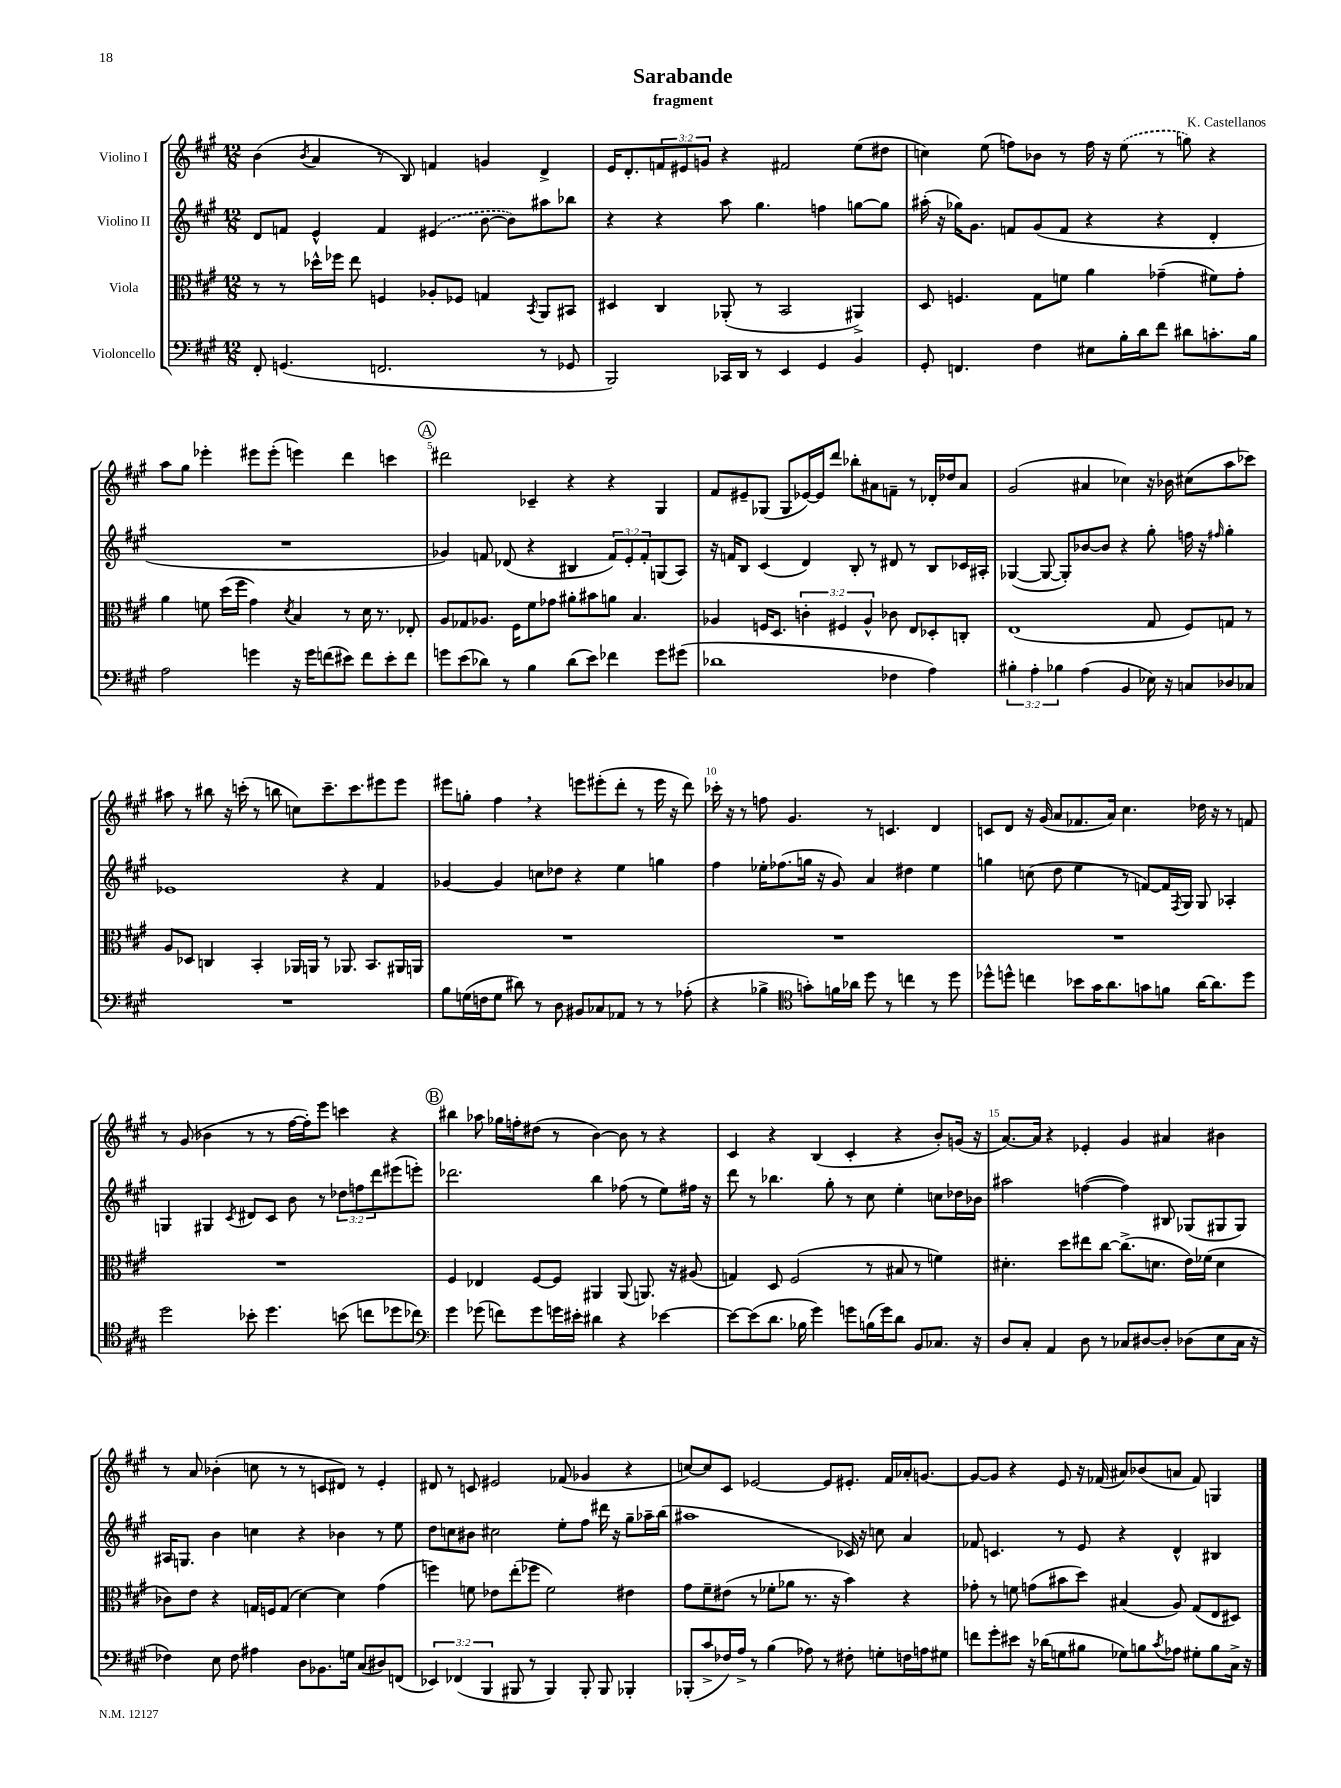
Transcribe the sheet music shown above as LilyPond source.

\header { title = "Sarabande" composer = "K. Castellanos" subtitle = "fragment" }
<<
\new StaffGroup <<
\new Staff = "s0" \with { instrumentName = "Violino I" } {
    \clef treble \key a \major \numericTimeSignature \time 12/8 \override Staff.TupletNumber.text = #tuplet-number::calc-fraction-text
    b'4( \acciaccatura { b'8 } a'4 r8 b8) f'4 g'4 d'4-> |
    e'16 d'8.-. \tuplet 3/2 { f'8 eis'8 g'8 } r4 fis'2 e''8( dis''8 |
    c''4) e''8( f''8) bes'8 r8 f''16 r16 \once \slurDashed e''8( r8 g''8) r4 |
    a''8 gis''8 ees'''4-. eis'''8 eis'''8-.( e'''4) d'''4 c'''4 |
    \mark \markup { \circle "A" } dis'''2 ces'4-- r4 r4 gis4 |
    fis'8 eis'8-- ges8( ges8 ees'16~) ees'16 d'''8 bes''8-. ais'8 f'8-- r8 des'16-. des''16 ais'8 |
    gis'2( ais'4 ces''4) r16 bes'16 cis''8( a''8 ces'''8) |
    ais''8 r8 bis''8 r16 c'''16-.( r8 b''8 c''8) c'''8.-- c'''8. eis'''8 eis'''8 |
    eis'''8 g''8-. fis''4 \breathe r4 e'''8 eis'''8-.( d'''8-. r8 eis'''16 r16 d'''8) |
    ces'''16-. r16 r8 f''8 gis'4. r8 c'4. d'4 |
    c'8 d'8 r16 gis'16( a'8 fes'8. a'16) cis''4. des''16 r16 r8 f'8 |
    r8 gis'8( bes'4 r8 r8 fis''16~ fis''16-.) e'''8 c'''4 r4 |
    \mark \markup { \circle "B" } bis''4 aes''8 ges''16 f''16-. dis''8( r8 b'4~) b'8 r8 r4 |
    cis'4 r4 b4( cis'4-. r4 b'8-.) g'16( r16 |
    a'8.~) a'16 r4 ees'4-. gis'4 ais'4 bis'4 |
    r8 a'8 bes'4-.( c''8 r8 r8 c'8 dis'8) r8 e'4-. |
    dis'8 r8 c'8 eis'2 fes'8( ges'4 r4 |
    c''8~) c''8 cis'8 ees'2~ ees'8 eis'8.-. fis'16 aes'16-. g'8.~ |
    g'8~ g'8 r4 e'8 r16 fes'16( ais'8) bes'8( a'8 fes'8) g4 \bar "|." |
}
\new Staff = "s1" \with { instrumentName = "Violino II" } {
    \clef treble \key a \major \numericTimeSignature \time 12/8 \override Staff.TupletNumber.text = #tuplet-number::calc-fraction-text
    d'8 f'8 e'4-^ f'4 \once \slurDashed eis'4( b'8~ b'8) ais''8 bes''8 |
    r4 r4 a''8 gis''4. f''4 g''8~ g''8 |
    ais''16-.( r16 ges''16) gis'8. f'8 gis'8( f'8 r4 r4 d'4-. |
    R1. |
    \mark \markup { \circle "A" } ges'4) f'8 des'8( r4 bis4 \tuplet 3/2 { f'8) e'8-. f'8-. } g8( a8) |
    r16 f'16 b8 cis'4( d'4) b8-. r8 dis'8 r8 b8 ces'16 ais16-. |
    ges4~( ges8~ ges8-.) bes'8~ bes'8 r4 gis''8-. f''16 r16 \grace { fis''16 } gis''4-. |
    ees'1 r4 fis'4 |
    ges'4~ ges'4 c''8 des''8 r4 e''4 g''4 |
    fis''4 ees''16-. fes''8.( g''16 r16 gis'8) a'4 dis''4 ees''4 |
    g''4 c''8( d''8 e''4 r8 f'8~) f'16 \acciaccatura { fis8 } gis16 gis8 aes4-. |
    g4 gis4 \acciaccatura { cis'8 } dis'8 cis'8 b'8 r8 \tuplet 3/2 { des''8 f''8 d'''8 } eis'''8( e'''8-.) |
    \mark \markup { \circle "B" } des'''2. b''4 fes''8( r8 e''8) fis''16 r16 |
    d'''8 r8 bes''4. gis''8-. r8 cis''8 e''4-. c''8 des''16 bes'16 |
    ais''2 f''4~( f''4) bis8 ges8( gis8 gis8) |
    ais16 g8. b'4 c''4 r4 bes'4 r8 e''8 |
    d''8 c''8 bis'8 cis''2 e''8-. fis''8 dis'''16 r16 gis''8-- aes''16-- b''16( |
    ais''1 ces'16) r16 c''8 a'4 |
    fes'8 c'4. r8 e'8 r4 d'4-^ bis4 \bar "|." |
}
\new Staff = "s2" \with { instrumentName = "Viola" } {
    \clef alto \key a \major \numericTimeSignature \time 12/8 \override Staff.TupletNumber.text = #tuplet-number::calc-fraction-text
    r8 r8 des''16-^ fes''16 e''8 f4 aes8-. fes8 g4 \acciaccatura { b,8 } a,8 bis,8 |
    dis4 cis4 aes,8-.( r8 b,2 ais,4->) |
    d8 f4. gis8 f'8 a'4 ges'4--( fis'8) ges'8-. |
    a'4 f'8 d''16( fis''16 gis'4) \acciaccatura { d'8 } b4 r8 d'16 r8. ees8-. |
    \mark \markup { \circle "A" } a8 ges8 aes8. fis16 fis'8 ges'8 ais'8-. bis'8 a'8 b4. |
    aes4 f16 d8. \tuplet 3/2 { c'4-. fis4 aes4-^ } ces'8 e8 des8-. c8-. |
    e1( gis8 fis8) g8 r8 |
    a8 des8 c4 b,4-. aes,16 a,16 r8 aes,8. b,8. ais,16 a,16 |
    R1. |
    R1. |
    R1. |
    R1. |
    \mark \markup { \circle "B" } fis4 ees4 fis8~ fis8 ais,4 ais,8( a,8.) r16 ais8( |
    g4) d8 fis2( r8 bis8 r8 f'4) |
    dis'4.-. d''8 eis''8 cis''8~ cis''8.->( d'8. e'16) fes'16( d'4 |
    ces'8) e'8 r4 g16 f16 g8( d'4~) d'4 gis'4( |
    f''4) f'8 ees'8 e''8-.( fes''8 f'2) eis'4 |
    gis'8 fis'8-- eis'8( r8 fes'8-. aes'8 r8. r16 b'4) r4 |
    ges'8-. r8 f'8 g'8( bis'8 d''8) bis4( a8) gis8( e8 dis8) \bar "|." |
}
\new Staff = "s3" \with { instrumentName = "Violoncello" } {
    \clef bass \key a \major \numericTimeSignature \time 12/8 \override Staff.TupletNumber.text = #tuplet-number::calc-fraction-text
    fis,8-. g,4.( f,2. r8 ges,8 |
    b,,2) ces,16 d,16 r8 e,4 gis,4 b,4 |
    gis,8-. f,4. fis4 eis8 b16-. d'16 fis'8 dis'8 c'8.-. b16 |
    a2 g'4 r16 g'16 f'8( eis'8) f'8 eis'8-. f'8 |
    \mark \markup { \circle "A" } g'8 e'8( des'8) r8 b4 des'8( e'8) fes'4 g'8 gis'8( |
    des'1 fes4 a4) |
    \tuplet 3/2 { bis4-. a4-. bes4 } a4( b,4 ees16) r16 c8 des8 ces8 |
    R1. |
    b8 g16( f16 g8 dis'8) r8 d8 bis,8 ces8 aes,8 r8 r8 aes8-.( |
    r4 bes4-> \clef tenor g'8-.) f'16 aes'16 d''8 r8 c''4 r8 d''8 |
    des''8-^ d''8-^ c''4 bes'8 gis'16 a'8. g'8 f'8 a'16~ a'8. d''8 |
    d''2 bes'8-. d''4. b'8( c''8 des''8 ces''8) |
    \mark \markup { \circle "B" } \clef bass gis'4 ges'8( f'8) ges'8 g'16 eis'16-. dis'4 r4 ees'4~ |
    ees'8~ ees'8( d'8. bes16 gis'4) g'8 b16( g'16) d'8 b,8 ces8. r16 |
    d8 cis8-. a,4 d8 r8 ces8 dis8~ dis8-. des8( e8 ces16 r16 |
    fes4) e8 fes8 ais4 d8 bes,8. g16 cis8( dis8) f,8( |
    \tuplet 3/2 { ees,4) fes,4( b,,4 } bis,,8 r8 bis,,4) bis,,8-. bis,,8 bes,,4-. |
    bes,,8-.( cis'8-> fes16) a16-> r8 b4( aes8) r8 fis8-. g8-. f16 a16 gis8 |
    f'8 gis'8-. eis'8 r16 des'16( g8 bis8 ges8) b8 \acciaccatura { cis'8 } aes8 gis8-. b8 cis16-> r16 \bar "|." |
}
>>
>>
\layout { \context { \Score \override BarNumber.break-visibility = ##(#f #t #t) barNumberVisibility = #(every-nth-bar-number-visible 5) } }
